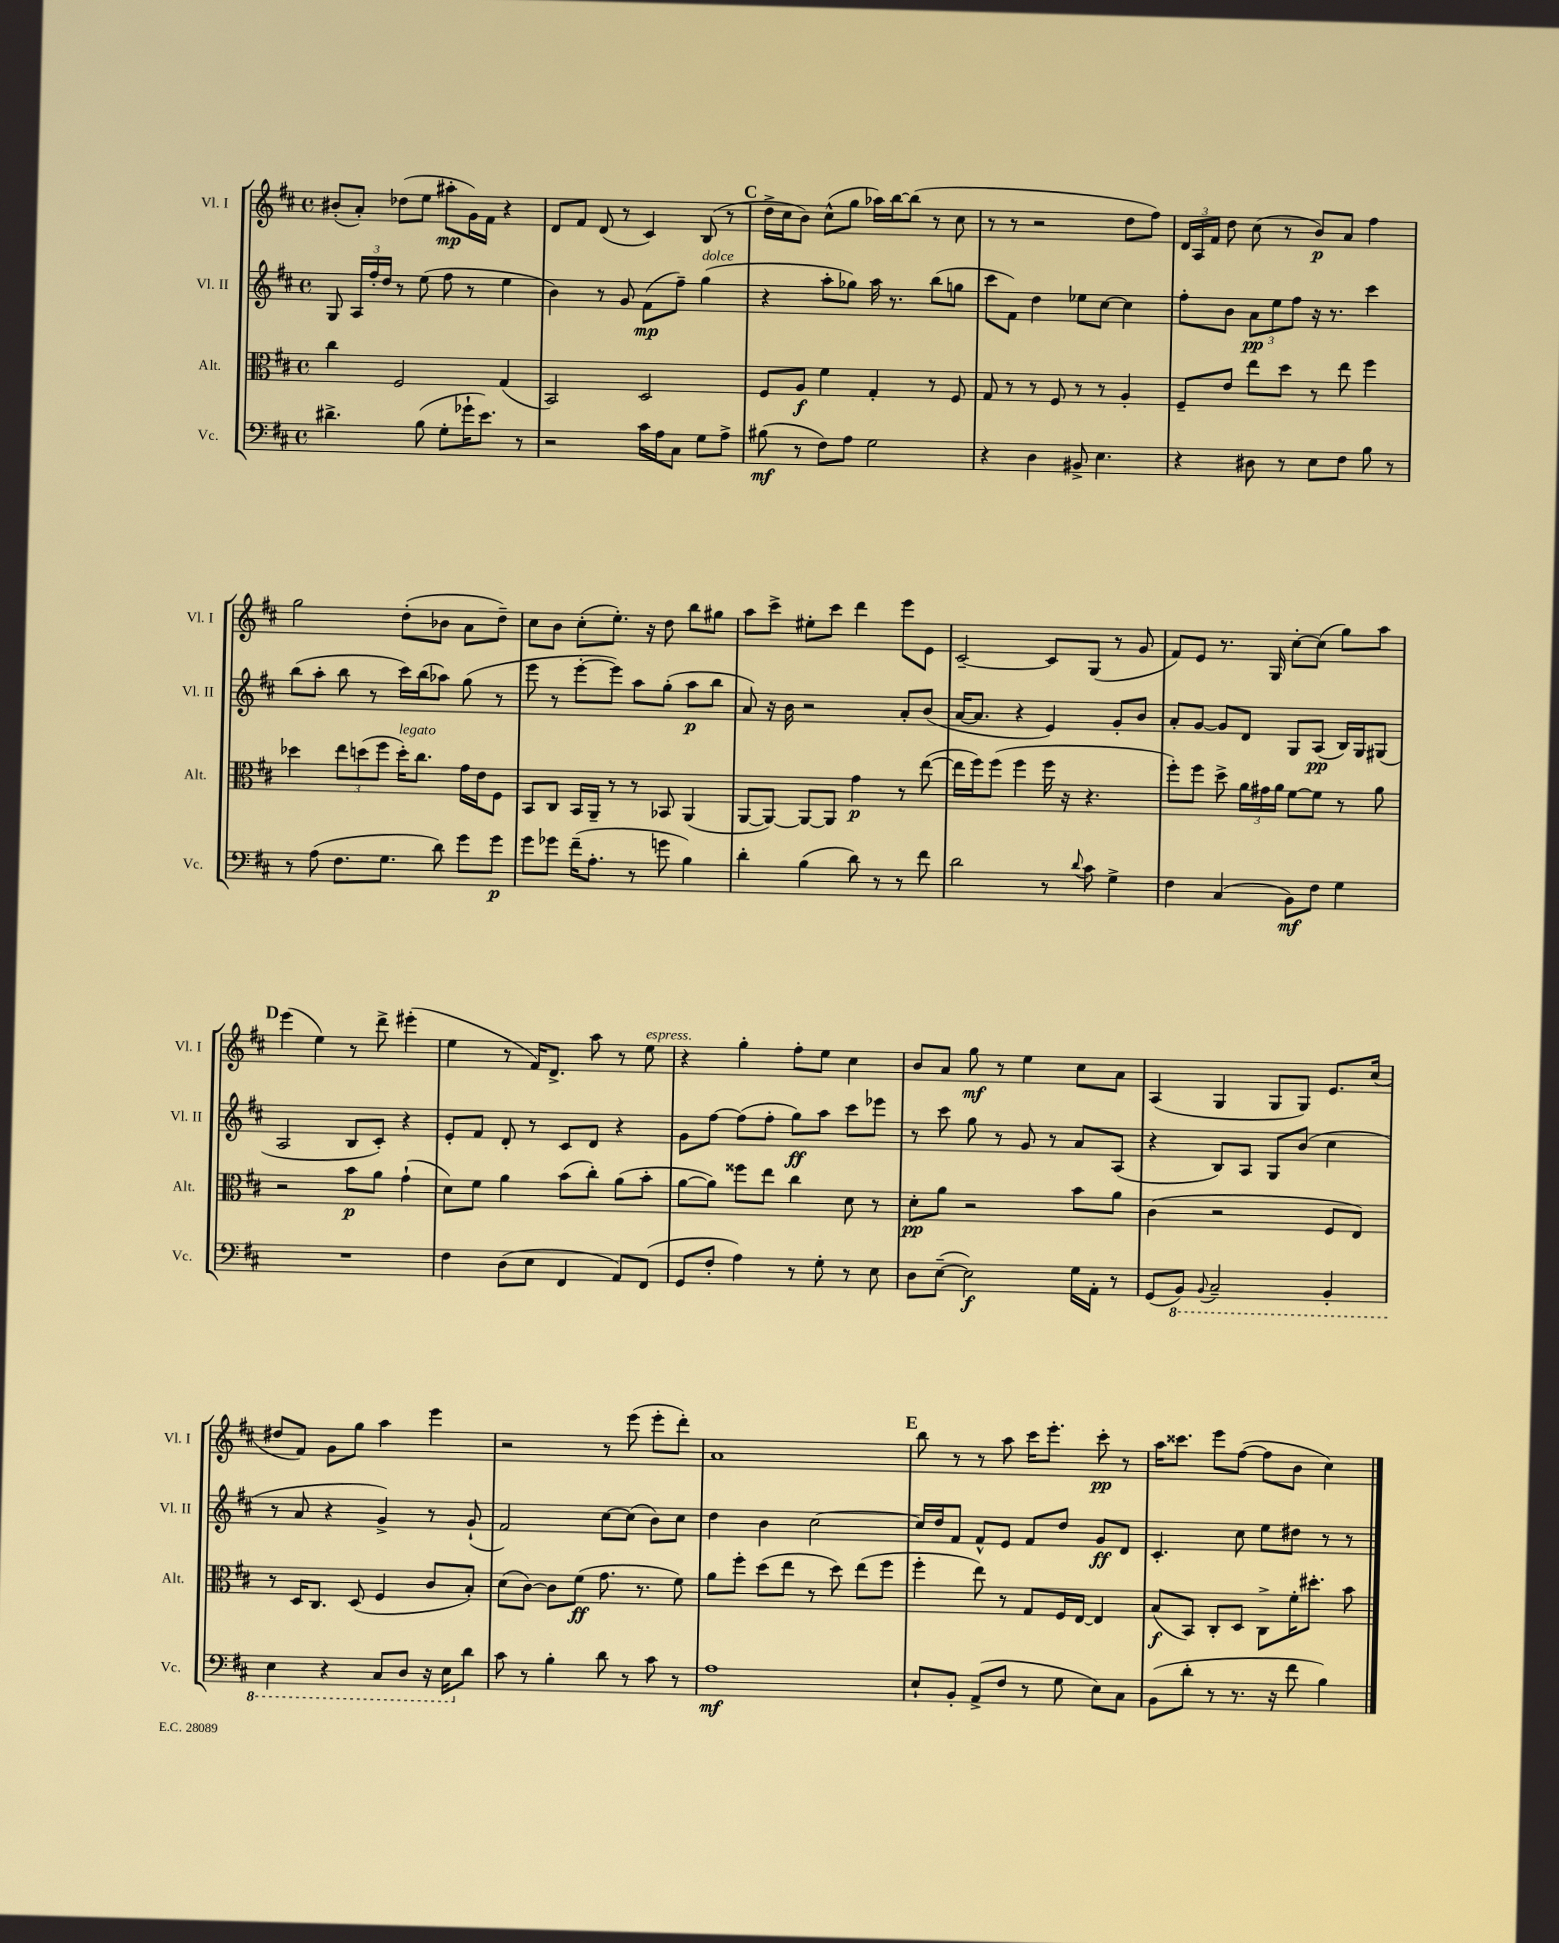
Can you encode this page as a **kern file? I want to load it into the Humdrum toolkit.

**kern	**kern	**kern	**kern
*staff4	*staff3	*staff2	*staff1
*clefF4	*clefC3	*clefG2	*clefG2
*k[f#c#]	*k[f#c#]	*k[f#c#]	*k[f#c#]
*M4/4	*M4/4	*M4/4	*M4/4
*met(c)	*met(c)	*met(c)	*met(c)
4.d#^	4cc#	8G	(8b#'
.	.	24A	8a')
.	.	24ff#'	.
.	.	24dd	.
.	2F#	8r	(8dd-
(8B	.	(8ee	8ee
8G'	.	8ff#	8aa#'
16g-`	.	8r	16g)
8.e)	.	.	16f#
.	(4G	4ee	4r
8r	.	.	.
=	=	=	=
2r	2BB)	4b)	8d
.	.	.	8f#
.	.	8r	(8d
.	.	8g	8r
16c#	2D	(8f#	4c#)
16A	.	.	.
8C#	.	8ff#~)	.
8G	.	(4gg	(8B
8A^	.	.	8r
=	=	=	=
(8B#	8F#	4r	16dd^
.	.	.	16cc#
8r	8A	.	8b)
8F#)	4f#	8aa'	(8cc#^^
8A	.	8gg-)	8gg
2G	4G'	16aa	16aa-)
.	.	8.r	[16bb
.	.	.	(8bb]
.	8r	(8bb	8r
.	8F#	8gg	8cc#
=	=	=	=
4r	8G	8ccc#	8r
.	8r	8f#)	8r
4D	8r	4dd	2r
.	8F#	.	.
8BB#^	8r	8ee-	.
4.E	8r	[8cc#	.
.	4A'	4cc#]	8dd
.	.	.	8ff#)
=	=	=	=
4r	8F#~	8ff#'	24d
.	.	.	24A
.	.	.	24f#
.	8e	8b	8dd
8D#	8ee	12a	(8cc#
.	.	12ee	.
8r	8dd	.	8r
.	.	12ff#	.
8E	8r	16r	8b)
.	.	8.r	.
8F#	8ee	.	8a
8B	4ff#	4ccc#	4ff#
8r	.	.	.
=	=	=	=
8r	4dd-	(8bb	2gg
(8A	.	8aa'	.
8.F#	12ee	8bb	.
.	(12dd	.	.
.	.	8r	.
.	12ff#	.	.
8.G	.	.	.
.	16dd')	16ccc#)	(8dd'
.	8.cc#	(16bb	.
8d)	.	8aa-)	8b-
8g	16g	(8gg	8a
.	16e	.	.
8g	8F#	8r	8dd~)
=	=	=	=
8g	8BB	8eee	8cc#
8g-	8C#	8r	8b
(16f#~	16BB	[8eee'	(8cc#'
8.A'	16AA~	.	.
.	8r	8eee])	8.ee')
8r	8r	8aa	.
.	.	.	16r
8g	8BB-	(8gg'	8dd
4B)	(4AA	8aa	8bb
.	.	8bb	8gg#
=	=	=	=
4d'	[8AA	8a)	8aa
.	8AA_)	16r	8ccc#^
.	.	16b	.
(4B	8AA_	2r	8ee#'
.	8AA]	.	8ccc#
8d)	4g	.	4ddd
8r	.	.	.
8r	8r	8a'	8eee
8f#	([8ee	(8b	8e
=	=	=	=
2d	16ee]	[16a	[2c#~
.	16ff#)	8.a]	.
.	(8ff#	.	.
.	4ff#	4r	.
8r	16ff#	4e)	8c#]
.	16r	.	.
8qqd	.	.	.
8c#	4.r	.	(8G
4G^	.	8g'	8r
.	.	8b	8g
=	=	=	=
4F#	8ff#')	8a'	8f#)
.	8ff#	[8g	8e
(4C#	8dd^	8g]	8.r
.	24a	8d	.
.	24g#	.	.
.	.	.	16G
.	24a	.	.
8BB)	[8f#	8G	[8cc#'
8F#	8f#]	(8A	(8cc#]
4G	8r	16B)	8gg)
.	.	16G	.
.	8a	(8G#	8aa
=	=	=	=
1r	2r	2A	(4eee
.	.	.	4ee)
.	8b	8B	8r
.	8a	8c#')	8ddd^
.	(4g`	4r	(4eee#'
=	=	=	=
4F#	8d)	8e'	4ee
.	8f#	8f#	.
(8D	4a	8d'	8r
8E	.	8r	16f#)
.	.	.	8.d^
4FF#	(8b	8c#	.
.	8cc#')	8d	8aa
8AA)	(8a	4r	8r
(8FF#	8b'	.	8ee
=	=	=	=
8GG	[8a	8g	4r
8F#'	8a])	[8ff#	.
4A)	8ff##	(8ff#]	4gg'
.	8ee	8ff#'	.
8r	4cc#	8gg)	8ff#'
8G'	.	8aa	8ee
8r	8d	8ccc#	4cc#
8E	8r	8eee-	.
=	=	=	=
8D	8d'	8r	8b
([8E~	8a	8ccc#	8a
2E])	2r	8gg	8gg
.	.	8r	8r
.	.	8g	4ee
.	.	8r	.
16G	8b	8a	8cc#
16AA'	.	.	.
8r	8a	(8A	8a
=	=	=	=
(8GG	(4c#	4r	(4A
8BBB)	.	.	.
8qqBBB	.	.	.
2CC#~	2r	8B)	4G
.	.	8A	.
.	.	8G	8G
.	.	(8b	8G)
4BBB'	8F#	4cc#	8.e
.	8E)	.	.
.	.	.	(16cc#
=	=	=	=
4EE	8r	8r	8dd#
.	16D	8a	8f#)
.	8.C#	.	.
4r	.	4r	8g
.	(8D	.	8gg
8CC#	4F#	4g^)	4aa
8DD	.	.	.
16r	8c#	8r	4eee
16EE	.	.	.
8d	8B')	(8g`	.
=	=	=	=
8c#	(8d	2f#)	2r
8r	[8c#)	.	.
4B'	8c#]	.	.
.	(8f#	.	.
8d	8.g	[8cc#	8r
8r	.	(8cc#]	(8eee
.	8.r	.	.
8c#	.	8b)	8eee'
8r	8f#)	8cc#	8ddd')
=	=	=	=
1A	8a	4dd	1a
.	8ff#'	.	.
.	(8dd	4b	.
.	8ee	.	.
.	8r	[2cc#	.
.	8dd)	.	.
.	(8ee	.	.
.	8ff#	.	.
=	=	=	=
8E`	4ff#'	16cc#]	8bb
.	.	16dd	.
8BB'	.	8f#	8r
(8AA^	8ee)	8f#^^	8r
8F#	8r	8e	8aa
8r	8G	8f#	16ccc#
.	.	.	8.eee'
8G	16F#	8dd	.
.	[16E	.	.
8E)	4E]	8g	8ccc#'
8C#	.	8d	8r
=	=	=	=
(8BB	(8B	4.c#'	16aa
.	.	.	8.ccc##
8d'	8BB)	.	.
8r	8C#'	.	8eee
8.r	8D	8cc#	([8ff#
.	8C#^	8ee	8ff#]
16r	.	.	.
8f#	16f#'	8dd#	8b
.	8.dd#'	.	.
4B)	.	8r	4cc#)
.	8b	8r	.
==	==	==	==
*-	*-	*-	*-
